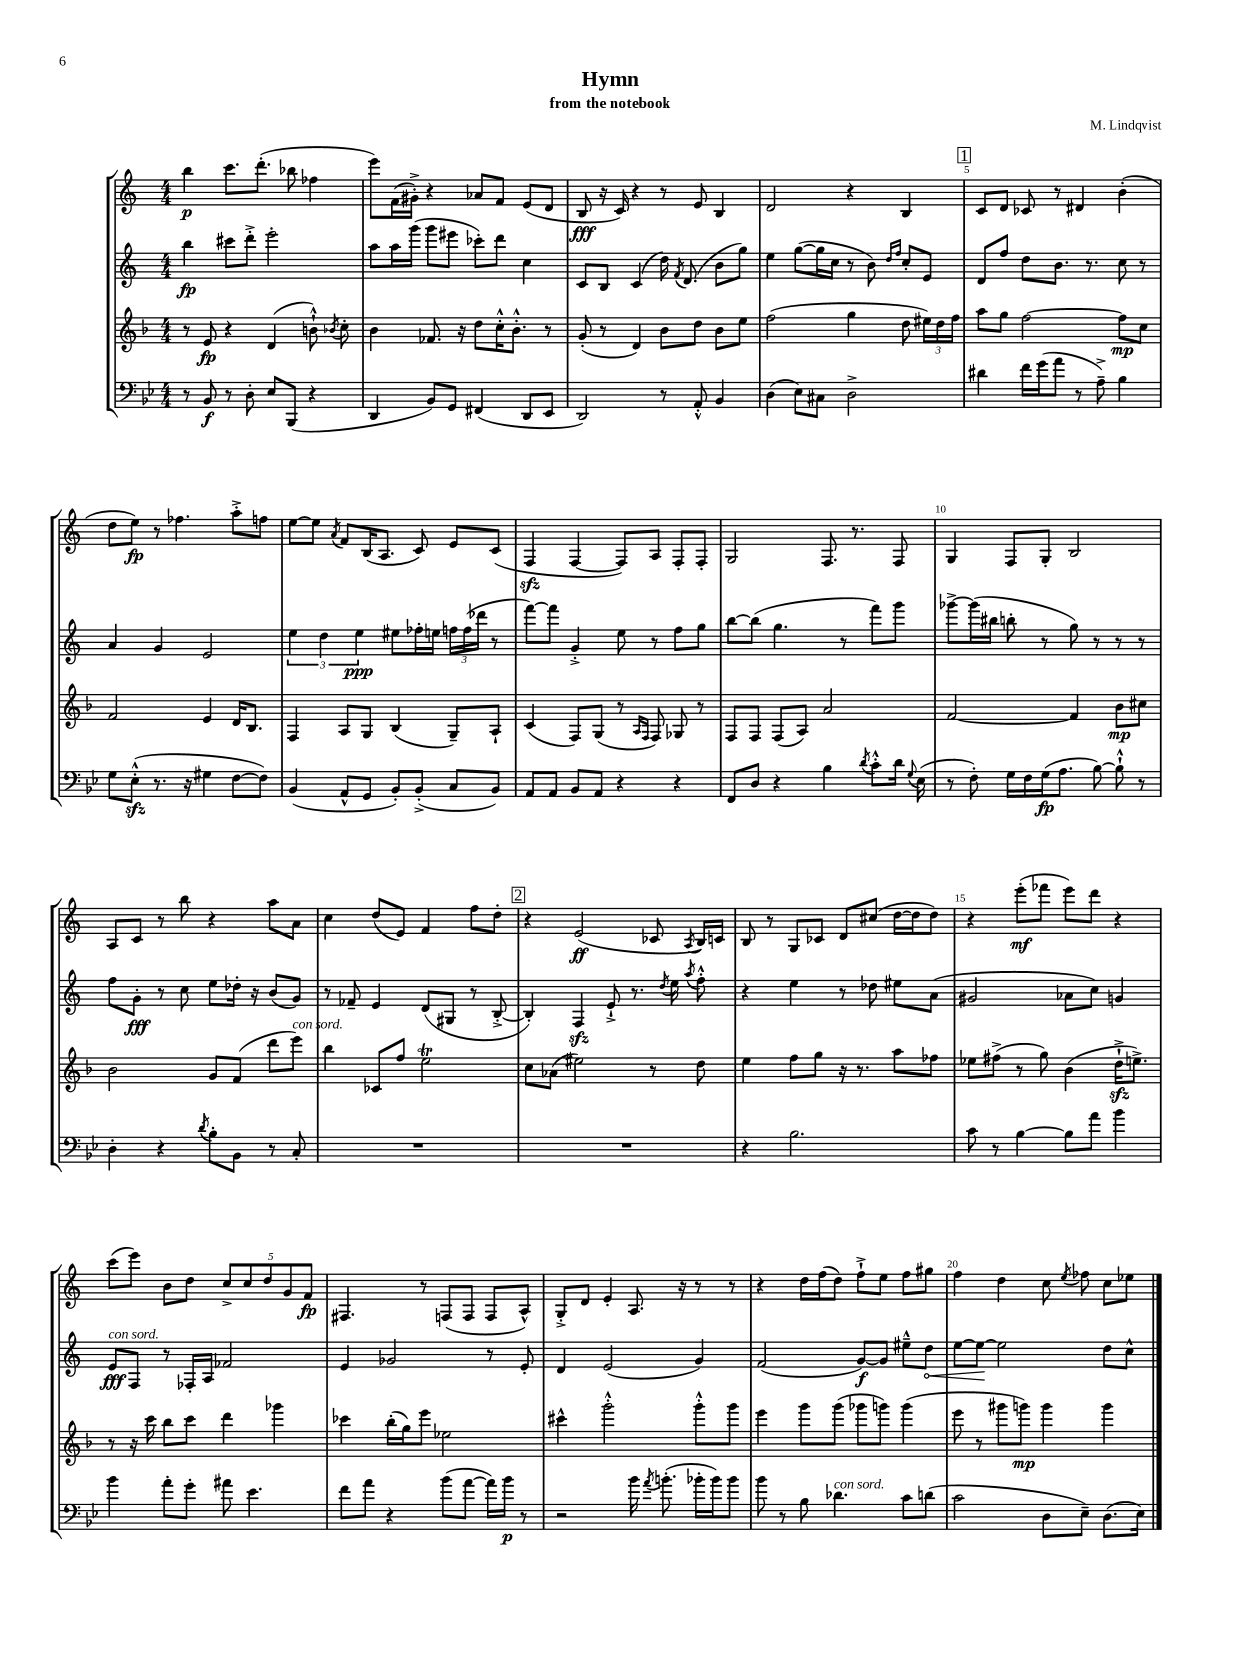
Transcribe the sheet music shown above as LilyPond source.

\header { title = "Hymn" composer = "M. Lindqvist" subtitle = "from the notebook" }
<<
\new StaffGroup <<
\new Staff = "s0" {
    \clef treble \key c \major \numericTimeSignature \time 4/4
    \autoBeamOff b''4\p c'''8.[ d'''8.]-.( bes''8 fes''4 |
    e'''8[) f'16( gis'16]-.->) r4 aes'8[ f'8] e'8[( d'8] |
    b8\fff r16 c'16) r4 r8 e'8 b4 |
    d'2 r4 b4 |
    \mark \markup { \box "1" } c'8[ d'8] ces'8 r8 dis'4 b'4-.( |
    d''8[ e''8]\fp) r8 fes''4. a''8[-.-> f''8] |
    e''8[~ e''8] \acciaccatura { a'8 } f'8[ b16( a8.] c'8) e'8[ c'8]( |
    f4\sfz f4~ f8[) a8] f8[-. f8]-. |
    g2 f8. r8. f8 |
    g4 f8[ g8]-. b2 |
    a8[ c'8] r8 b''8 r4 a''8[ a'8] |
    c''4 d''8[( e'8]) f'4 f''8[ d''8]-. |
    \mark \markup { \box "2" } r4 e'2\ff( ces'8 \acciaccatura { a8 } b16[) c'16] |
    b8 r8 g8[ ces'8] d'8[ cis''8]( d''16[~ d''16 d''8]) |
    r4 e'''8[-.\mf( fes'''8] e'''8[) d'''8] r4 |
    c'''8[( e'''8]) b'8[ d''8] \tuplet 5/4 { c''8[-> c''8 d''8 g'8 f'8]\fp } |
    fis4. r8 f8[( f8] f8[ a8]-^) |
    g8[-.-> d'8] e'4-. a8. r16 r8 r8 |
    r4 d''16[ f''16( d''8]) f''8[-!-> e''8] f''8[ gis''8] |
    f''4 d''4 c''8 \acciaccatura { e''8 } fes''8 c''8[ ees''8] \bar "|." |
}
\new Staff = "s1" {
    \clef treble \key c \major \numericTimeSignature \time 4/4
    \autoBeamOff b''4\fp cis'''8[ d'''8]-.-> e'''2-. |
    a''8[ a''16 g'''16]( g'''8[ eis'''8] ces'''8[-.) d'''8] c''4 |
    c'8[ b8] c'4( d''16) \acciaccatura { f'8 } d'8.( b'8[ g''8]) |
    e''4 g''8[~( g''16 c''16] r8 b'8) \grace { d''16[ f''16] } c''8[-. e'8] |
    \mark \markup { \box "1" } d'8[ f''8] d''8[ b'8.] r8. c''8 r8 |
    a'4 g'4 e'2 |
    \tuplet 3/2 { e''4 d''4 e''4\ppp } eis''8[ fes''16-. e''16] \tuplet 3/2 { f''16[ f''16( des'''16] } r8 |
    f'''8[~) f'''8] g'4-.-> e''8 r8 f''8[ g''8] |
    b''8[~ b''8]( g''4. r8 f'''8[) g'''8] |
    ges'''8[~-> ges'''16( bis''16] b''8-. r8 g''8) r8 r8 r8 |
    f''8[ g'8]-.\fff r8 c''8 e''8[ des''16]-. r16 b'8[( g'8]) |
    r8 fes'8-- e'4 d'8[( gis8] r8 b8~-.-> |
    \mark \markup { \box "2" } b4-.) f4\sfz e'8-!-> r8. \acciaccatura { d''8 } e''16 \acciaccatura { a''8 } f''8-.-^ |
    r4 e''4 r8 des''8 eis''8[ a'8]( |
    gis'2 aes'8[ c''8]) g'4 |
    e'8[\fff^\markup { \italic "con sord." } f8] r8 fes16[-. a16] fes'2 |
    e'4 ges'2 r8 e'8-. |
    d'4 e'2( g'4) |
    f'2( g'8[~\f) g'8] eis''8[---^ \once \override Hairpin.circled-tip = ##t d''8]\< |
    e''8[~ e''8]~\! e''2 d''8[ c''8]-^ \bar "|." |
}
\new Staff = "s2" {
    \clef treble \key f \major \numericTimeSignature \time 4/4
    \autoBeamOff r8 e'8\fp r4 d'4( b'8-!-^) \acciaccatura { bes'8 } c''8-. |
    bes'4 fes'8. r16 d''8[ c''16-.-^ bes'8.]-.-^ r8 |
    g'8-.( r8 d'4) bes'8[ d''8] bes'8[ e''8] |
    f''2( g''4 d''8 \tuplet 3/2 { eis''16[) d''16 f''16] } |
    \mark \markup { \box "1" } a''8[ g''8] f''2~ f''8[\mp c''8] |
    f'2 e'4 d'16[ bes8.] |
    f4 a8[ g8] bes4( g8[--) a8]-! |
    c'4( f8[) g8]( r8 \grace { a16[ f16] } f8) ges8 r8 |
    f8[ f8] f8[( a8]) a'2 |
    f'2~ f'4 bes'8[\mp cis''8] |
    bes'2 g'8[ f'8]( d'''8[ e'''8]^\markup { \italic "con sord." }) |
    bes''4 ces'8[ f''8] e''2\trill |
    \mark \markup { \box "2" } c''8[ aes'8]( eis''2) r8 d''8 |
    e''4 f''8[ g''8] r16 r8. a''8[ fes''8] |
    ees''8[ fis''8]->( r8 g''8) bes'4( d''16[-!->\sfz e''8.]->) |
    r8 r16 c'''16 bes''8[ c'''8] d'''4 ges'''4 |
    ces'''4 bes''16[-.( g''16) e'''8] ees''2 |
    cis'''4-^ g'''2-.-^ g'''8[-.-^ g'''8] |
    e'''4 g'''8[ g'''8]( ges'''8[ g'''8]) g'''4( |
    e'''8 r8 gis'''8[ g'''8]\mp) g'''4 g'''4 \bar "|." |
}
\new Staff = "s3" {
    \clef bass \key bes \major \numericTimeSignature \time 4/4
    \autoBeamOff r8 bes,8\f r8 d8-. ees8[ bes,,8]( r4 |
    d,4 bes,8[) g,8] fis,4( d,8[ ees,8] |
    d,2) r8 a,8-.-^ bes,4 |
    d4( ees8[) cis8] d2-> |
    \mark \markup { \box "1" } dis'4 f'16[ g'16( a'8] r8 a8--->) bes4 |
    g8[ ees8]-.-^\sfz( r8. r16 gis4 f8[~ f8]) |
    bes,4( a,8[-^ g,8] bes,8[-.) bes,8]-.->( c8[ bes,8]) |
    a,8[ a,8] bes,8[ a,8] r4 r4 |
    f,8[ d8] r4 bes4 \acciaccatura { d'8 } c'8[-.-^ d'16] \appoggiatura { g8 } ees16( |
    r8 f8-.) g16[ f16 g16\fp( a8.] bes8~) bes8-!-^ r8 |
    d4-. r4 \acciaccatura { d'8 } bes8[-. bes,8] r8 c8-. |
    R1 |
    \mark \markup { \box "2" } R1 |
    r4 bes2. |
    c'8 r8 bes4~ bes8[ a'8] bes'4 |
    bes'4 a'8[-. g'8]-. ais'8 ees'4. |
    f'8[ a'8] r4 bes'8[( a'8]~ a'16[) bes'16]\p r8 |
    r2 bes'16 \acciaccatura { a'8 } b'8.-.( bes'16[-. bes'16) bes'8] |
    bes'8 r8 bes8 des'4.^\markup { \italic "con sord." } c'8[ d'8]( |
    c'2 d8[ ees8]--) d8.[( ees16]) \bar "|." |
}
>>
>>
\layout { \context { \Score \override BarNumber.break-visibility = ##(#f #t #t) barNumberVisibility = #(every-nth-bar-number-visible 5) } }
